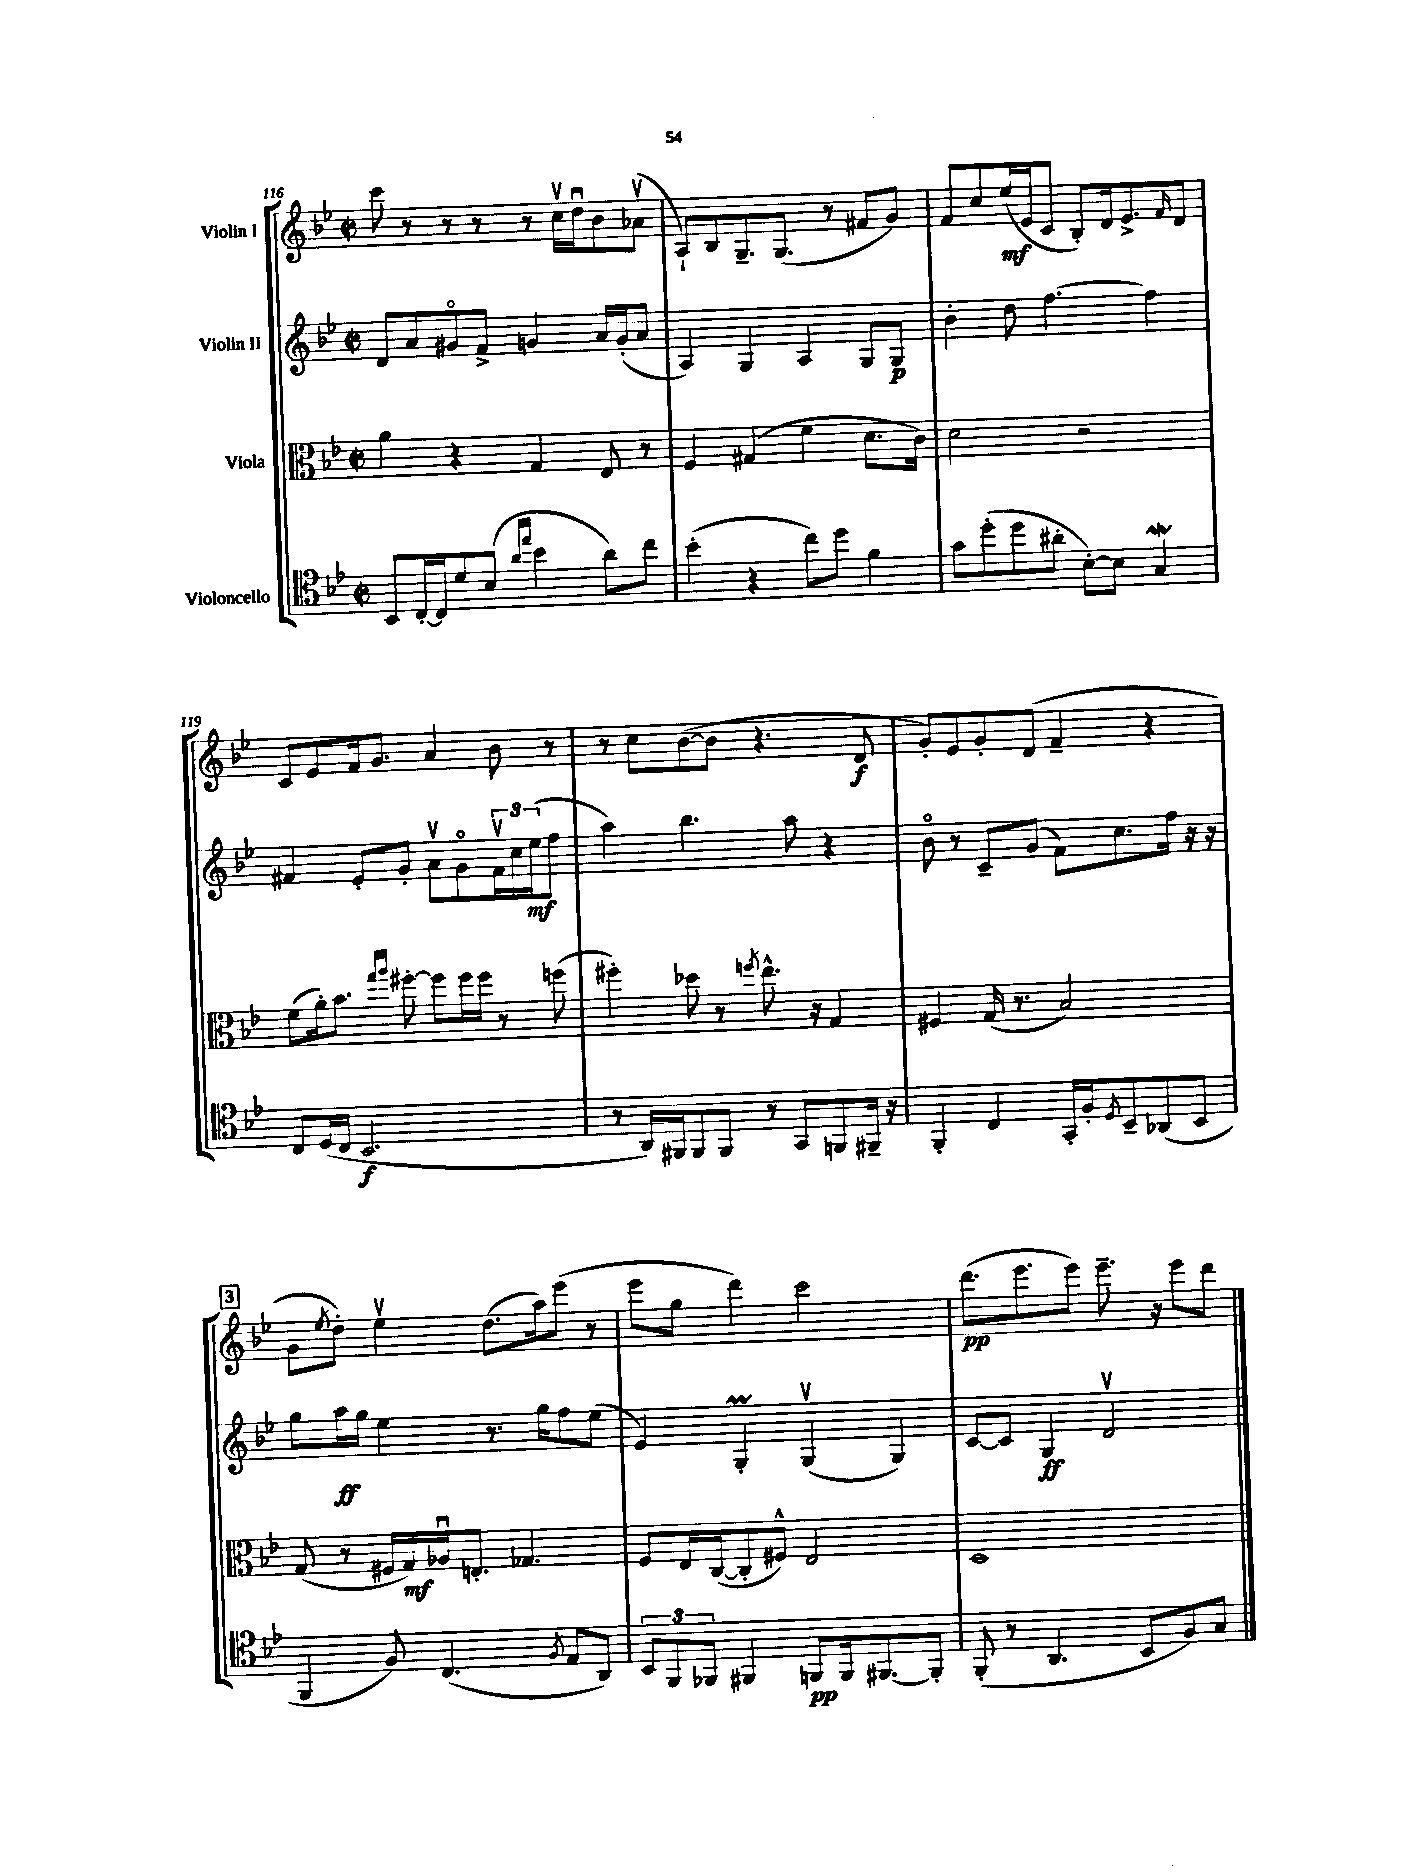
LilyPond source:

<<
\new StaffGroup <<
\new Staff = "s0" \with { instrumentName = "Violin I" } {
    \clef treble \key bes \major \defaultTimeSignature \time 2/2
    c'''8 r8 r8 r8 r8 c''16\upbow d''16\downbow bes'8 aes'8\upbow( |
    a8-!) bes8 g8.-- g8.( r8 fis'8 g'8) |
    f'8 c''8 ees''16\mf( ees'16 c'8 bes8-.) d'16 ees'8.-> \grace { f'16 } d'8 |
    c'8 ees'8 f'16 g'8. a'4 bes'8 r8 |
    r8 c''8 bes'8~( bes'8 r4. d'8\f |
    g'8-.) ees'8 g'8-. d'8( f'4-- r4 |
    \mark \markup { \box "3" } g'8 \acciaccatura { ees''8 } d''8-.) ees''4\upbow d''8.( a''16) ees'''8( r8 |
    ees'''8 g''8 d'''4) c'''2 |
    d'''8.\pp( ees'''8. ees'''8) ees'''8.-- r16 ees'''8 d'''8 \bar "|." |
}
\new Staff = "s1" \with { instrumentName = "Violin II" } {
    \clef treble \key bes \major \defaultTimeSignature \time 2/2
    d'8 a'8 gis'8\flageolet f'8-> g'4 a'16 g'16-.( a'8 |
    a4) g4 a4 g8 g8\p |
    bes'4-. d''8 f''4.~ f''4 |
    fis'4 ees'8-. g'8-. a'8\upbow g'8\flageolet \tuplet 3/2 { fis'16\upbow c''16 ees''16\mf( } f''8 |
    a''4) bes''4. a''8 r4 |
    bes'8\flageolet r8 c'8-- g'8( f'8) c''8. f''16 r16 r16 |
    \mark \markup { \box "3" } g''8 a''16\ff g''16 ees''4 r8. g''16 f''8 ees''8( |
    ees'4) g4-.\prall g4\upbow( g4) |
    c'8~ c'8 g4\ff d'2\upbow \bar "|." |
}
\new Staff = "s2" \with { instrumentName = "Viola" } {
    \clef alto \key bes \major \defaultTimeSignature \time 2/2
    a'4 r4 g4 ees8 r8 |
    f4 gis4( f'4 d'8. c'16) |
    d'2 r2 |
    f'8( a'16-.) bes'8. \grace { g''16 a''16 } fis''8~-. fis''8 fis''16 fis''16 r8 f''8( |
    fis''4-.) des''8 r8 \acciaccatura { f''8 } ees''8.-^ r16 g4 |
    fis4 g16( r8. bes2) |
    \mark \markup { \box "3" } g8( r8 fis16 g16\mf) aes16\downbow e8.-. ges4. |
    f8 ees16 c16~( c8-. fis8-^) ees2 |
    d1 \bar "|." |
}
\new Staff = "s3" \with { instrumentName = "Violoncello" } {
    \clef tenor \key bes \major \defaultTimeSignature \time 2/2
    bes,8 c16~-. c16 d'8 bes8( \grace { a'16 ees''16 } bes'4 a'8) c''8 |
    bes'4-.( r4 c''8) d''8 f'4 |
    g'8 d''8-.( d''8 ais'8-. bes8~-.) bes8 g4\mordent |
    c8 d16( c16 bes,2.\f |
    r8 a,16) fis,16 fis,8 fis,8 r8 g,8 f,8 fis,16-- r16 |
    f,4-. c4 g,16-. f16-. \acciaccatura { d8 } bes,8-- aes,8( bes,8 |
    \mark \markup { \box "3" } f,4 f8) c4.( \acciaccatura { f8 } ees8 a,8) |
    \tuplet 3/2 { bes,8 f,8 fes,8 } fis,4 f,8\pp f,16 fis,8.~ fis,8-. |
    f,8-.( r8 a,4. bes,8 f8) g8 \bar "|." |
}
>>
>>
\layout { \context { \Score currentBarNumber = #116 } }
